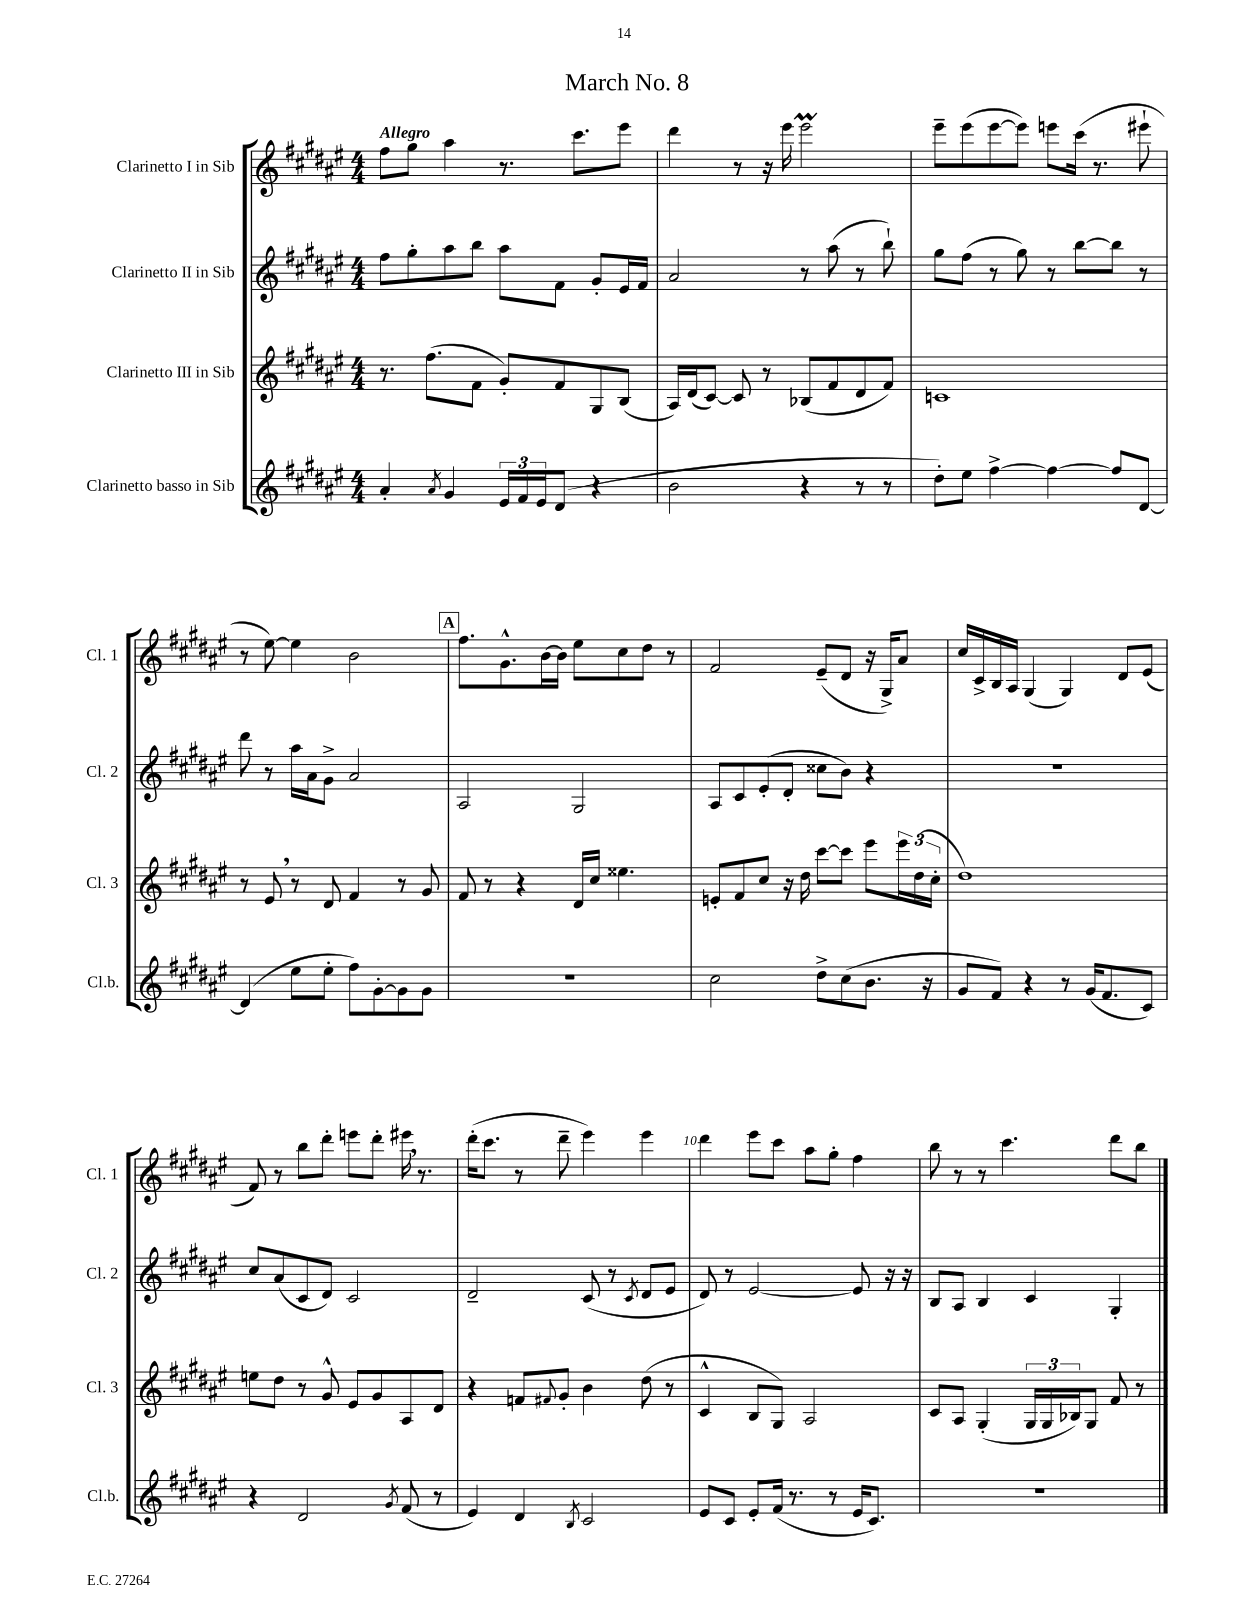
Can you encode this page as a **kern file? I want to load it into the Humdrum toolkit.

**kern	**kern	**kern	**kern
*part4	*part3	*part2	*part1
*staff4	*staff3	*staff2	*staff1
*I"Clarinetto basso in Sib	*I"Clarinetto III in Sib	*I"Clarinetto II in Sib	*I"Clarinetto I in Sib
*I'Cl.b.	*I'Cl. 3	*I'Cl. 2	*I'Cl. 1
*clefG2	*clefG2	*clefG2	*clefG2
*k[f#c#g#d#a#e#]	*k[f#c#g#d#a#e#]	*k[f#c#g#d#a#e#]	*k[f#c#g#d#a#e#]
*M4/4	*M4/4	*M4/4	*M4/4
=1	=1	=1	=1
!	!	!	!LO:TX:a:B:t=Allegro
4a#'/	8.r	8ff#\L	8ff#\L
.	.	8gg#'\	8gg#\J
.	(8.ff#\L	.	.
8qa#/	.	.	.
4g#/	.	8aa#\	4aa#\
.	8f#\J	8bb\J	.
24e#/LL	8g#'/L)	8aa#\L	8.r
24f#/	.	.	.
24e#/J	.	.	.
(8d#/J	8f#/	8f#\J	.
.	.	.	8.ccc#\L
4r	8G#/	8g#'/L	.
.	(8B/J	16e#/L	8eee#\J
.	.	16f#/JJ	.
=2	=2	=2	=2
2b\	16A#/LL)	2a#/	4ddd#\
.	(16d#/J	.	.
.	[8c#/J)	.	.
.	8c#/]	.	8r
.	8r	.	16r
.	.	.	16eee#\
4r	(8B-X/L	8r	2eee#m\
.	8f#/	(8aa#\	.
8r	8d#/	8r	.
8r	8f#/J)	8bb`\)	.
=3	=3	=3	=3
8dd#'\L)	1cn	8gg#\L	8eee#~\L
8ee#\J	.	(8ff#\J	(8eee#\
[4ff#^\	.	8r	[8eee#\
.	.	8gg#\)	8eee#\J])
4ff#\_	.	8r	8eeen\L
.	.	[8bb\L	(16ccc#\Jk
.	.	.	8.r
8ff#/L]	.	8bb\J]	.
[8d#/J	.	8r	8eee#X`\
!!LO:LB:g=z
=4	=4	=4	=4
(4d#/]	8r	8ddd#\	8r
.	8e#,/	8r	[8ee#\)
8ee#\L	8r	16aa#\LL	4ee#\]
.	.	16a#\J	.
8ee#'\J	8d#/	8g#^\J	.
8ff#\L)	4f#/	2a#/	2b\
[8g#'\	.	.	.
8g#\]	8r	.	.
8g#\J	8g#/	.	.
!!LO:REH:place=s1:t=A
=5	=5	=5	=5
1r	8f#/	2A#/	8.ff#\L
.	8r	.	.
.	.	.	8.g#^^\
.	4r	.	.
.	.	.	[16b\L
.	.	.	16b\JJ]
.	16d#/LL	2G#/	8ee#\L
.	16cc#/JJ	.	.
.	4.ee##X\	.	8cc#\
.	.	.	8dd#\J
.	.	.	8r
=6	=6	=6	=6
2cc#\	8en'/L	8A#/L	2f#/
.	8f#/	8c#/	.
.	8cc#/J	(8e#'/	.
.	16r	8d#'/J	.
.	16dd#\	.	.
8dd#^\L	[8ccc#\L	8cc##X\L	(8e#~/L
(8cc#\	8ccc#\J]	8b\J)	8d#/J
8.b\J	8eee#\L	4r	16r
.	.	.	16G#^/KL)
.	24eee#\L	.	8a#/J
.	(24dd#\	.	.
16r	.	.	.
.	24cc#'\JJ	.	.
=7	=7	=7	=7
8g#/L	1dd#)	1r	16cc#/LL
.	.	.	16c#^/
8f#/J)	.	.	16B/
.	.	.	16A#/JJ
4r	.	.	(4G#/
8r	.	.	4G#/)
(16g#/KL	.	.	.
8.f#/	.	.	.
.	.	.	8d#/L
8c#/J)	.	.	(8e#/J
!!LO:LB:g=z
=8	=8	=8	=8
4r	8een\L	8cc#/L	8f#/)
.	8dd#\J	(8a#/	8r
2d#/	8r	8c#/	8bb\L
.	8g#^^/	8d#/J)	8ddd#'\J
.	8e#/L	2c#/	8eeen\L
.	8g#/	.	8ddd#'\J
8qg#/	.	.	.
(8f#/	8A#/	.	16eee#X,\
.	.	.	8.r
8r	8d#/J	.	.
=9	=9	=9	=9
4e#/)	4r	2d#~/	(16ddd#'\KL
.	.	.	8.ccc#\J
4d#/	8fn/L	.	8r
.	8qqf#X/	.	.
.	8g#'/J	.	8ddd#~\
8qB/	.	.	.
2c#/	4b\	(8c#/	4eee#\)
.	.	8r	.
.	.	8qc#/	.
.	(8dd#\	8d#/L	4eee#\
.	8r	8e#/J	.
=10	=10	=10	=10
8e#/L	4c#^^/	8d#/)	4ddd#\
8c#/J	.	8r	.
8e#'/L	8B/L	[2e#/	8eee#\L
(16f#/Jk	8G#/J)	.	8ccc#\J
8.r	.	.	.
.	2A#/	.	8aa#\L
8r	.	.	8gg#'\J
16e#/KL	.	8e#/]	4ff#\
8.c#/J)	.	.	.
.	.	16r	.
.	.	16r	.
=11	=11	=11	=11
1r	8c#/L	8B/L	8bb\
.	8A#/J	8A#/J	8r
.	(4G#'/	4B/	8r
.	.	.	4.ccc#\
.	24G#/LL	4c#/	.
.	24G#/	.	.
.	24B-X/J)	.	.
.	8G#/J	.	.
.	8f#/	4G#'/	8ddd#\L
.	8r	.	8bb\J
==	==	==	==
*-	*-	*-	*-
